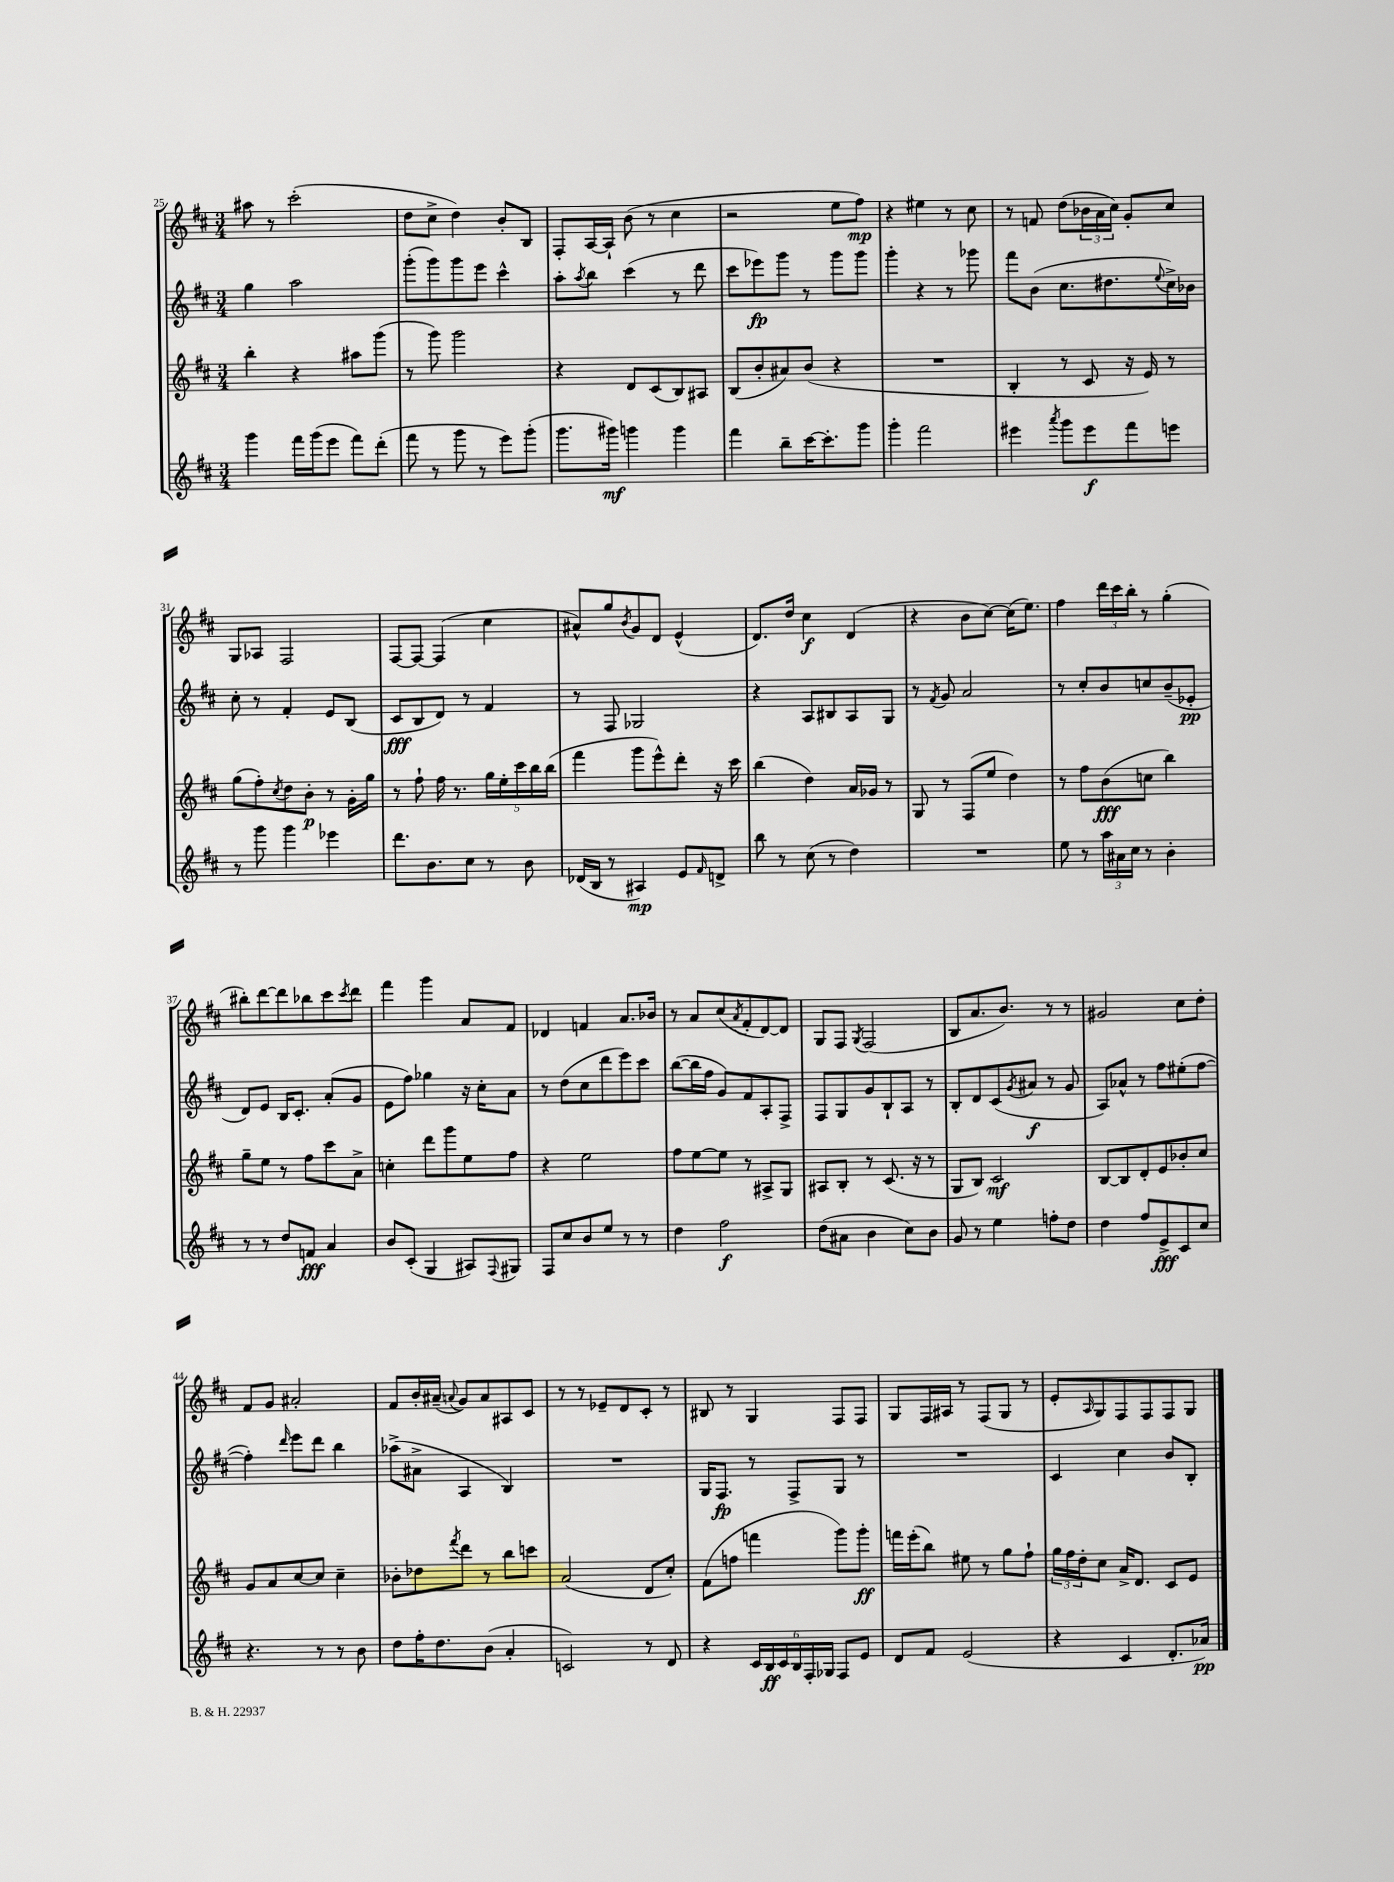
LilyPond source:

<<
\new StaffGroup <<
\new Staff = "s0" {
    \clef treble \key d \major \numericTimeSignature \time 3/4
    ais''8 r8 cis'''2-.( |
    d''8 cis''8-> d''4) b'8-. b8 |
    fis8-. a16~ a16-! b'8( r8 cis''4 |
    r2 e''8 fis''8\mp) |
    r4 eis''4 r8 cis''8 |
    r8 f'8 d''8( \tuplet 3/2 { bes'16 a'16 cis''16) } g'8-. cis''8 |
    g8 aes8 fis2 |
    fis8~ fis8~ fis4( cis''4 |
    ais'8-^) g''8 \acciaccatura { b'8 } g'8 d'8 e'4-^( |
    d'8.) d''16 cis''4\f d'4( |
    r4 b'8 cis''8~) cis''16( e''8.) |
    fis''4 \tuplet 3/2 { d'''16 cis'''16 b''16-. } r8 g''4-.( |
    bis''8-.) d'''8~ d'''8 bes''8 cis'''8 \acciaccatura { cis'''8 } d'''8 |
    fis'''4 g'''4 a'8 fis'8 |
    des'4 f'4 a'8. bes'16 |
    r8 a'8 cis''8( \acciaccatura { a'8 } fis'8-. d'8~) d'8 |
    g8 fis8 \acciaccatura { g8 } fis2( |
    b8 a'8. b'8.) r8 r8 |
    gis'2 cis''8 d''8-. |
    fis'8 g'8 ais'2-. |
    fis'8 b'16-. ais'16--( \appoggiatura { a'8 } g'8) a'8 ais8 cis'8 |
    r8 r8 ees'8-- d'8 cis'8-. r8 |
    bis8 r8 g4 fis8 fis8 |
    g8 fis16 ais16 r8 fis8( g8 r8 |
    e'8-. \grace { a16 } g8) fis8 fis8 fis8 g8 \bar "|." |
}
\new Staff = "s1" {
    \clef treble \key d \major \numericTimeSignature \time 3/4
    g''4 a''2 |
    g'''8-.( g'''8) g'''8 e'''8 cis'''4-^ |
    a''8-. \acciaccatura { a''8 } b''8 cis'''4( r8 d'''8 |
    cis'''8 ees'''8\fp) g'''8 r8 g'''8 g'''8 |
    g'''4-. r4 r8 ges'''8 |
    fis'''8 b'8( cis''8. dis''8. \appoggiatura { e''8 } cis''16->) bes'16 |
    cis''8-. r8 fis'4-. e'8 b8( |
    cis'8\fff b8 d'8) r8 fis'4 |
    r8 fis8 ges2 |
    r4 a8 bis8 a8 g8 |
    r8 \acciaccatura { fis'8 } g'8 a'2 |
    r8 cis''8-. b'8 c''8 b'8--( ees'8-.\pp |
    d'8) e'8 b16 cis'8.-. a'8-.( g'8 |
    e'8 fis''8) ges''4 r16 cis''16-. a'8 |
    r8 d''8( cis''8 d'''8 e'''8) cis'''8 |
    b''8~( b''16 fis''16 g'8) fis'8 a8-. fis8-> |
    fis8 g8 g'8 b8-! a8 r8 |
    b8-. d'8 cis'8( \acciaccatura { g'8 } ais'8\f r8 g'8 |
    a8) aes'8-^ r8 fis''8 eis''8-.( fis''8~ |
    fis''4-.) \grace { d'''16 } e'''8 d'''8 b''4 |
    aes''8->( ais'8-> a4 b4) |
    R2. |
    g16 fis8.\fp r8 fis8-> g8 r8 |
    R2. |
    cis'4 cis''4 b'8 b8-. \bar "|." |
}
\new Staff = "s2" {
    \clef treble \key d \major \numericTimeSignature \time 3/4
    b''4-. r4 ais''8 g'''8( |
    r8 g'''8) g'''2 |
    r4 d'8 cis'8( b8) ais8 |
    b8( b'8-. ais'8) b'8( r4 |
    R2. |
    b4-. r8 cis'8 r16 e'16) r8 |
    g''8( fis''8-.) \acciaccatura { cis''8 } d''8 b'8-.\p r8 g'16-. g''16 |
    r8 fis''8-! fis''16 r8. \tuplet 5/4 { g''16 e''16-. cis'''16 b''16 b''16( } |
    fis'''4 g'''8 e'''8-^) d'''8-. r16 cis'''16 |
    b''4( d''4) a'16 ges'16 r8 |
    g8 r8 fis8( e''8 d''4) |
    r8 fis''8 b'8\fff( c''8 b''4) |
    g''8-- e''8 r8 fis''8 cis'''8 a'8-> |
    c''4-. d'''8 g'''8 e''8 fis''8 |
    r4 e''2 |
    fis''8 e''8~ e''8 r8 ais8-> g8 |
    ais8 b8-. r8 cis'8.( r16 r8 |
    g8 b8) cis'2\mf |
    b8~ b8 d'8-. e'8 bes'8-. cis''8 |
    g'8 a'8 cis''8~ cis''8 cis''4-- |
    bes'8-. des''8 \acciaccatura { fis'''8 } d'''8 r8 b''8 c'''8 |
    a'2( d'8 cis''8-.) |
    fis'8( f''8 f'''4 g'''8) g'''8-.\ff |
    f'''16 e'''16-.( b''8) eis''8 r8 g''8 fis''8-! |
    \tuplet 3/2 { g''16 fis''16 d''16-. } cis''8 a'16-> d'8. cis'8 e'8 \bar "|." |
}
\new Staff = "s3" {
    \clef treble \key d \major \numericTimeSignature \time 3/4
    g'''4 fis'''16 g'''16( e'''8 fis'''8) d'''8-.( |
    fis'''8 r8 g'''8 r8 e'''8) g'''8-.( |
    g'''8. gis'''16\mf) g'''4 g'''4 |
    fis'''4 b''8-- cis'''16~ cis'''8.-. g'''8 |
    g'''4-. fis'''2 |
    eis'''4 \acciaccatura { a'''8 } g'''8 eis'''8\f fis'''8 e'''8 |
    r8 g'''8 g'''4 ees'''4 |
    d'''8. b'8. cis''8 r8 b'8 |
    des'16( b16 r8 ais4\mp) e'8 \grace { fis'16 } d'8-> |
    b''8 r8 cis''8( r8 d''4) |
    R2. |
    e''8 r8 \tuplet 3/2 { a''16 ais'16 cis''16 } r8 b'4-. |
    r8 r8 d''8 f'8\fff a'4 |
    b'8 cis'8-.( g4 ais8) \appoggiatura { fis8 } gis8 |
    fis8 cis''8 b'8 e''8 r8 r8 |
    d''4 fis''2\f |
    d''8( ais'8 b'4 cis''8) b'8 |
    g'8 r8 e''4 f''8-. d''8 |
    d''4 fis''8 e'8->\fff cis'8 cis''8 |
    r4. r8 r8 b'8 |
    d''8 fis''16-. d''8. b'8( a'4-. |
    c'2) r8 d'8 |
    r4 \tuplet 6/4 { cis'16 b16\ff cis'16 b16 fis16-. ges16 } fis8 e'8 |
    d'8 fis'8 e'2( |
    r4 cis'4 d'8.-. aes'16\pp) \bar "|." |
}
>>
>>
\layout { \context { \Score currentBarNumber = #25 } }
